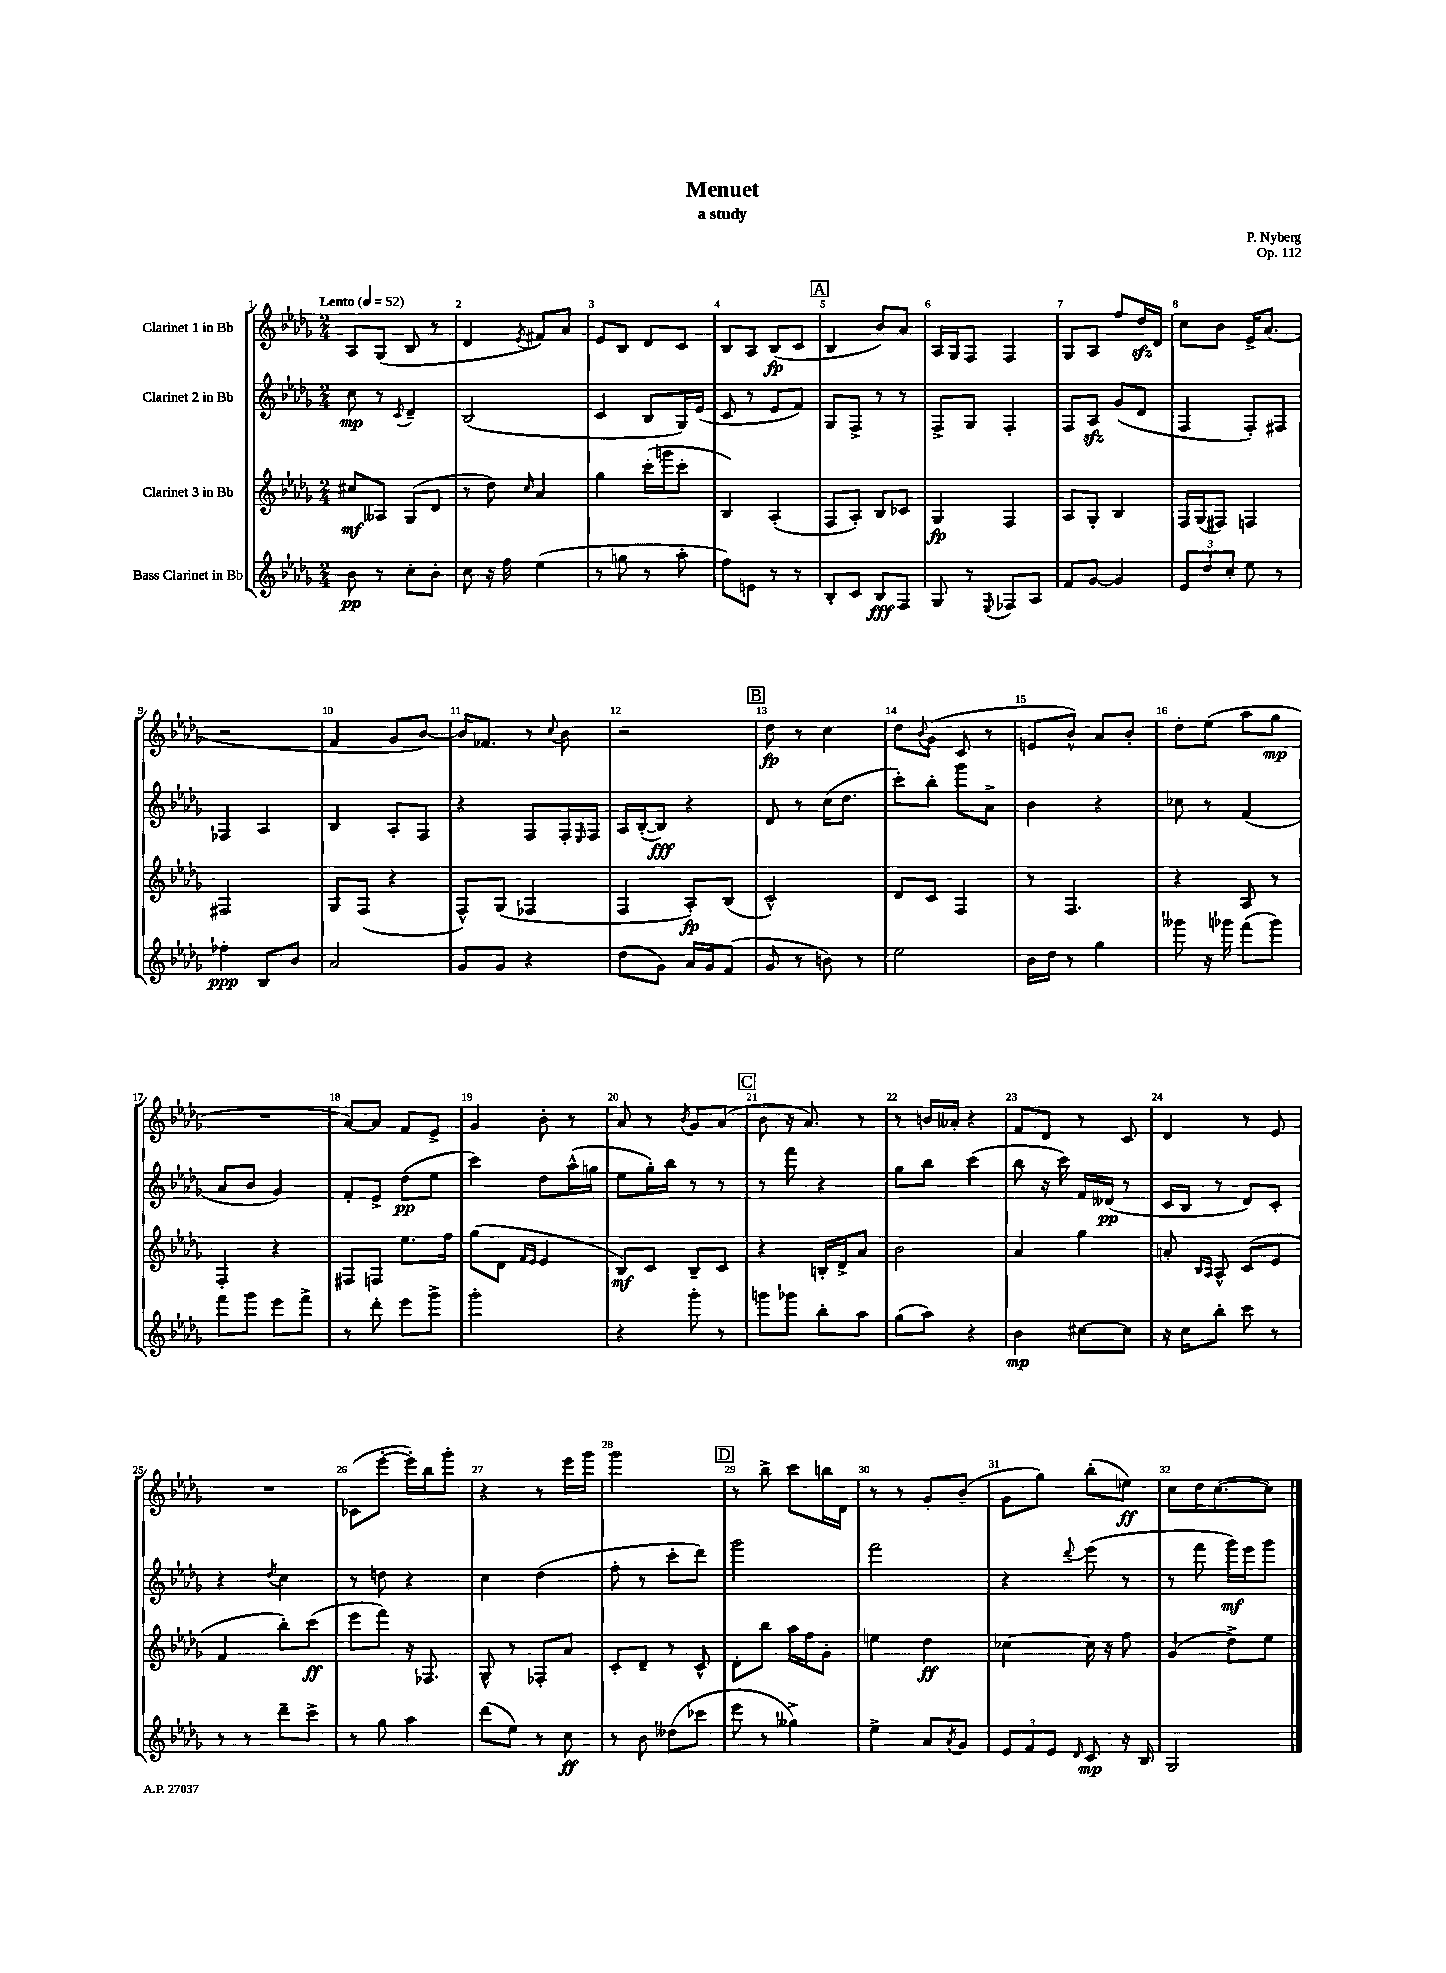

**kern	**dynam	**kern	**dynam	**kern	**dynam	**kern	**dynam
*part4	*part4	*part3	*part3	*part2	*part2	*part1	*part1
*staff4	*staff4	*staff3	*staff3	*staff2	*staff2	*staff1	*staff1
*I"Bass Clarinet in Bb	*	*I"Clarinet 3 in Bb	*	*I"Clarinet 2 in Bb	*	*I"Clarinet 1 in Bb	*
*clefG2	*	*clefG2	*	*clefG2	*	*clefG2	*
*k[b-e-a-d-g-]	*	*k[b-e-a-d-g-]	*	*k[b-e-a-d-g-]	*	*k[b-e-a-d-g-]	*
*M2/4	*	*M2/4	*	*M2/4	*	*M2/4	*
*MM52	*	*MM52	*	*MM52	*	*MM52	*
=1	=1	=1	=1	=1	=1	=1	=1
!	!	!	!	!	!	!LO:TX:a:B:t=Lento	!
8b-\	pp	8cc#X/L	mf	8cc\	mp	8A-/L	.
8r	.	8A--X/J	.	8r	.	(8G-/J	.
.	.	.	.	8qc/	.	.	.
8cc'\L	.	(8G-/L	.	4d-~/	.	8B-/	.
8b-'\J	.	8d-/J	.	.	.	8r	.
=2	=2	=2	=2	=2	=2	=2	=2
8cc\	.	8r	.	(2B-/	.	4d-/	.
16r	.	8dd-\)	.	.	.	.	.
16ff\	.	.	.	.	.	.	.
.	.	16qqcc/	.	.	.	8qe-/	.
(4ee-\	.	4a-/	.	.	.	8f#X/L)	.
.	.	.	.	.	.	8a-/J	.
=3	=3	=3	=3	=3	=3	=3	=3
8r	.	4gg-\	.	4c/	.	8e-/L	.
8ggn\	.	.	.	.	.	8B-/J	.
8r	.	(16ccc'\LL	.	8B-/L	.	8d-/L	.
.	.	16gggn\J	.	.	.	.	.
8aa-'\	.	8ccc'\J	.	16G-/L)	.	8c/J	.
.	.	.	.	(16e-/JJ	.	.	.
=4	=4	=4	=4	=4	=4	=4	=4
8ff\L)	.	4B-/)	.	8c/	.	8B-/L	.
8en\J	.	.	.	8r	.	8A-/J	.
8r	.	(4A-'/	.	8e-/L	.	(8B-/L	fp
8r	.	.	.	8f/J)	.	8c/J	.
!!LO:REH:place=s1:t=A
=5	=5	=5	=5	=5	=5	=5	=5
8B-'/L	.	8F/L	.	8G-/L	.	4B-/	.
8c/J	.	8A-'/J)	.	8F^/J	.	.	.
8B-/L	fff	8B-/L	.	8r	.	8b-/L)	.
8F/J	.	8c-X/J	.	8r	.	8a-/J	.
=6	=6	=6	=6	=6	=6	=6	=6
8G-/	.	4G-/	fp	8F^/L	.	16A-/LL	.
.	.	.	.	.	.	16G-/J	.
8r	.	.	.	8G-/J	.	8F/J	.
8qqE-/	.	.	.	.	.	.	.
8F-X/L	.	4F/	.	4F'/	.	4F/	.
8A-/J	.	.	.	.	.	.	.
=7	=7	=7	=7	=7	=7	=7	=7
8f/L	.	8A-/L	.	8F/L	.	8G-/L	.
[8g-/J	.	8G-'/J	.	8A-zz/J	.	8A-/J	.
4g-/]	.	4B-/	.	(8g-/L	.	8ff/L	.
.	.	.	.	8d-/J	.	16dd-zz/L	.
.	.	.	.	.	.	16d-/JJ	.
=8	=8	=8	=8	=8	=8	=8	=8
12e-/L	.	16F/LL	.	4F/	.	8cc\L	.
.	.	(16G-/J	.	.	.	.	.
12dd-/	.	.	.	.	.	.	.
.	.	8F#X/J)	.	.	.	8b-\J	.
12cc'/J	.	.	.	.	.	.	.
8ee-\	.	4Fn/	.	8F'/L)	.	16e-^/KL	.
.	.	.	.	.	.	(8.a-/J	.
8r	.	.	.	8F#X/J	.	.	.
!!LO:LB:g=z
=9	=9	=9	=9	=9	=9	=9	=9
4ff-X'\	ppp	2F#X/	.	4F-X/	.	2r	.
8B-/L	.	.	.	4A-/	.	.	.
8b-/J	.	.	.	.	.	.	.
=10	=10	=10	=10	=10	=10	=10	=10
2a-/	.	8G-/L	.	4B-/	.	4f/	.
.	.	(8F/J	.	.	.	.	.
.	.	4r	.	8A-'/L	.	8g-/L	.
.	.	.	.	8F/J	.	[8b-/J)	.
=11	=11	=11	=11	=11	=11	=11	=11
8g-/L	.	8F^^/L)	.	4r	.	16b-/KL]	.
.	.	.	.	.	.	8.f-X/J	.
8g-/J	.	(8G-/J	.	.	.	.	.
4r	.	4F-X/	.	8F/L	.	8r	.
.	.	.	.	.	.	8qqcc/	.
.	.	.	.	16F'/L	.	8b-\	.
.	.	.	.	16qqE-/	.	.	.
.	.	.	.	16F/JJ	.	.	.
=12	=12	=12	=12	=12	=12	=12	=12
(8dd-\L	.	4F/	.	16A-/LL	.	2r	.
.	.	.	.	([16B-'/J	.	.	.
8g-\J)	.	.	.	8B-/J])	fff	.	.
16a-/LL	.	8A-'/L)	fp	4r	.	.	.
16g-/J	.	.	.	.	.	.	.
(8f/J	.	(8B-/J	.	.	.	.	.
!!LO:REH:place=s1:t=B
=13	=13	=13	=13	=13	=13	=13	=13
8g-/	.	2c^^/)	.	8d-/	.	8dd-\	fp
8r	.	.	.	8r	.	8r	.
8bn\)	.	.	.	(16cc\KL	.	4cc\	.
.	.	.	.	8.dd-\J	.	.	.
8r	.	.	.	.	.	.	.
=14	=14	=14	=14	=14	=14	=14	=14
2ee-\	.	8d-/L	.	8ccc'\L)	.	8dd-\L	.
.	.	.	.	.	.	8qqb-/	.
.	.	8c/J	.	8bb-'\J	.	(8g-\J	.
.	.	4F/	.	8ggg-\L	.	8c/	.
.	.	.	.	8a-^\J	.	8r	.
=15	=15	=15	=15	=15	=15	=15	=15
16b-\LL	.	8r	.	4b-\	.	8en/L	.
16dd-\JJ	.	.	.	.	.	.	.
8r	.	4.F/	.	.	.	8b-^^/J)	.
4gg-\	.	.	.	4r	.	8a-/L	.
.	.	.	.	.	.	8b-'/J	.
=16	=16	=16	=16	=16	=16	=16	=16
8ggg--X\	.	4r	.	8cc-X\	.	8dd-'\L	.
16r	.	.	.	8r	.	(8ee-\J	.
16ggg-X\	.	.	.	.	.	.	.
(8fff\L	.	8A-/	.	(4f/	.	8aa-\L	.
8ggg-\J)	.	8r	.	.	.	8gg-\J	mp
!!LO:LB:g=z
=17	=17	=17	=17	=17	=17	=17	=17
8fff\L	.	4F'/	.	8a-/L	.	2r	.
8ggg-\J	.	.	.	8b-/J	.	.	.
8eee-\L	.	4r	.	4g-/)	.	.	.
8fff^\J	.	.	.	.	.	.	.
=18	=18	=18	=18	=18	=18	=18	=18
8r	.	8F#X/L	.	8f'/L	.	[8a-/L)	.
8ddd-'\	.	8Fn/J	.	8e-^/J	.	8a-/J]	.
8eee-\L	.	8.ee-\L	.	(8dd-\L	pp	8f/L	.
8ggg-^\J	.	.	.	8ee-\J	.	8e-^/J	.
.	.	16ff\Jk	.	.	.	.	.
=19	=19	=19	=19	=19	=19	=19	=19
2ggg-'\	.	(8gg-\L	.	4ccc\)	.	4g-/	.
.	.	8d-\J	.	.	.	.	.
.	.	16qqf/LL	.	.	.	.	.
.	.	16qqe-/JJ	.	.	.	.	.
.	.	4e-/	.	8dd-\L	.	8b-'\	.
.	.	.	.	(16aa-^^\L	.	8r	.
.	.	.	.	16ggn\JJ	.	.	.
=20	=20	=20	=20	=20	=20	=20	=20
4r	.	8B-/L)	mf	8ee-\L	.	8a-/	.
.	.	8c/J	.	16gg-'\L)	.	8r	.
.	.	.	.	16bb-\JJ	.	.	.
.	.	.	.	.	.	8qb-/	.
8ggg-'\	.	8B-~/L	.	8r	.	8g-/L	.
8r	.	8c/J	.	8r	.	(8a-/J	.
!!LO:REH:place=s1:t=C
=21	=21	=21	=21	=21	=21	=21	=21
8gggn\L	.	4r	.	8r	.	8b-\	.
8ggg-X\J	.	.	.	8fff\	.	16r	.
.	.	.	.	.	.	8.a-/)	.
8bb-'\L	.	16Bn'/LL	.	4r	.	.	.
.	.	16d-^/J	.	.	.	.	.
8aa-\J	.	8a-/J	.	.	.	8r	.
=22	=22	=22	=22	=22	=22	=22	=22
(8gg-\L	.	2b-\	.	8gg-\L	.	8r	.
8aa-\J)	.	.	.	8bb-\J	.	16bn/LL	.
.	.	.	.	.	.	16a--X'/JJ	.
4r	.	.	.	(4ccc\	.	4r	.
=23	=23	=23	=23	=23	=23	=23	=23
4b-\	mp	4a-/	.	8bb-\	.	8f/L	.
.	.	.	.	16r	.	8d-/J	.
.	.	.	.	16ccc\)	.	.	.
[8cc#X\L	.	4gg-\	.	16f/LL	.	8r	.
.	.	.	.	(16d--X/JJ	pp	.	.
8cc#\J]	.	.	.	8r	.	8c/	.
=24	=24	=24	=24	=24	=24	=24	=24
16r	.	8an'/	.	16c/LL	.	4d-/	.
16cc\KL	.	.	.	16B-/JJ	.	.	.
.	.	16qqB-/LL	.	.	.	.	.
.	.	16qqA-/JJ	.	.	.	.	.
8bb-'\J	.	8A-^^/	.	8r	.	.	.
8ccc\	.	(8c/L	.	8d-/L)	.	8r	.
8r	.	8e-/J	.	8c'/J	.	8e-/	.
!!LO:LB:g=z
=25	=25	=25	=25	=25	=25	=25	=25
8r	.	4f/	.	4r	.	2r	.
8r	.	.	.	.	.	.	.
.	.	.	.	8qdd-/	.	.	.
8ddd-~\L	.	8bb-'\L)	.	4cc\	.	.	.
8ccc^\J	.	(8ccc\J	ff	.	.	.	.
=26	=26	=26	=26	=26	=26	=26	=26
8r	.	8eee-\L	.	8r	.	(8c-X\L	.
8gg-\	.	8fff\J)	.	8ddn\	.	[8eee-'\J	.
4aa-\	.	16r	.	4r	.	16eee-'\LL])	.
.	.	8.F-X/	.	.	.	16bb-\J	.
.	.	.	.	.	.	8ggg-'\J	.
=27	=27	=27	=27	=27	=27	=27	=27
(8ddd-\L	.	8G-^^/	.	4cc\	.	4r	.
8ee-\J)	.	8r	.	.	.	.	.
8r	.	8F-X'/L	.	(4dd-\	.	8r	.
8cc\	ff	8a-/J	.	.	.	16eee-\LL	.
.	.	.	.	.	.	16ggg-\JJ	.
=28	=28	=28	=28	=28	=28	=28	=28
8r	.	8c'/L	.	8ff'\	.	2ggg-\	.
8b-\	.	8d-~/J	.	8r	.	.	.
(8dd--X\L	.	8r	.	8ccc'\L	.	.	.
8ccc-X\J	.	8c^^/	.	8ddd-\J)	.	.	.
!!LO:REH:place=s1:t=D
=29	=29	=29	=29	=29	=29	=29	=29
8eee-\	.	8d-'\L	.	2ggg-\	.	8r	.
8r	.	8bb-\J	.	.	.	8bb-^\	.
4gg--X^\)	.	16aa-\LL	.	.	.	8ccc\L	.
.	.	16ff\J	.	.	.	.	.
.	.	8g-'\J	.	.	.	16bbn\L	.
.	.	.	.	.	.	16d-\JJ	.
=30	=30	=30	=30	=30	=30	=30	=30
4ee-^\	.	4een\	.	2fff\	.	8r	.
.	.	.	.	.	.	8r	.
8a-/L	.	4dd-\	ff	.	.	8g-'/L	.
8qa-/	.	.	.	.	.	.	.
8g-/J	.	.	.	.	.	(8b-~/J	.
=31	=31	=31	=31	=31	=31	=31	=31
12e-/L	.	[4cc-X\	.	4r	.	8g-\L	.
12f/	.	.	.	.	.	.	.
.	.	.	.	.	.	8gg-\J)	.
12e-/J	.	.	.	.	.	.	.
16qqd-/	.	.	.	8qqddd-/	.	.	.
8c/	mp	16cc-\]	.	(8eee-\	.	(8bb-'\L	.
.	.	16r	.	.	.	.	.
16r	.	8ff\	.	8r	.	8een\J)	ff
16B-/	.	.	.	.	.	.	.
=32	=32	=32	=32	=32	=32	=32	=32
2G-/	.	(4g-/	.	8r	.	8cc\L	.
.	.	.	.	8fff\	.	16dd-\K	.
.	.	.	.	.	.	([8.cc\	.
.	.	8dd-^\L)	.	16ggg-\LL)	mf	.	.
.	.	.	.	16eee-\J	.	.	.
.	.	8ee-\J	.	8ggg-\J	.	8cc\J])	.
==	==	==	==	==	==	==	==
*-	*-	*-	*-	*-	*-	*-	*-
